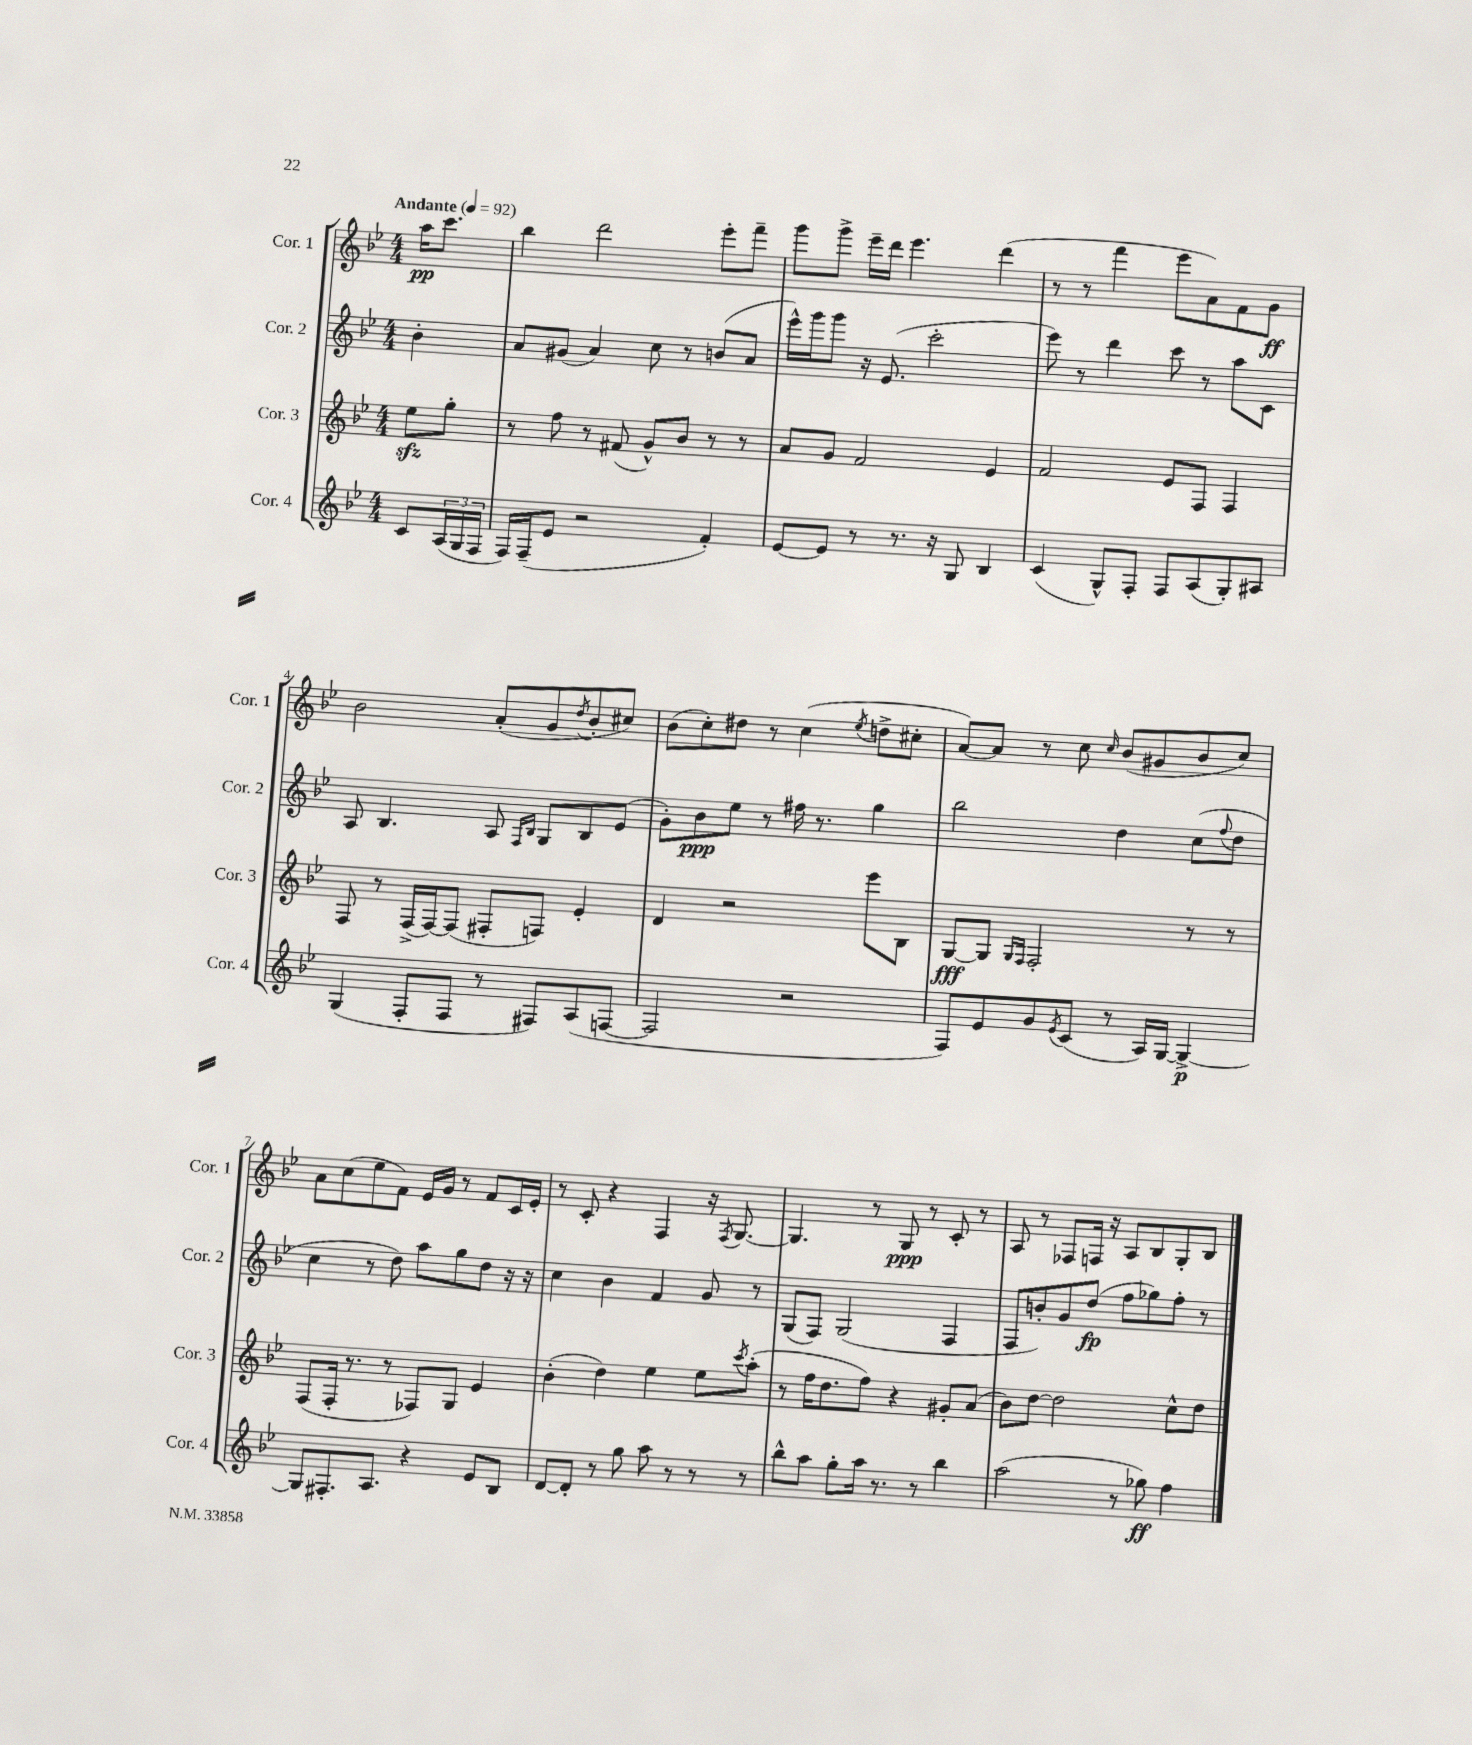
<<
\new StaffGroup <<
\new Staff = "s0" \with { instrumentName = "Cor. 1" shortInstrumentName = "Cor. 1" } {
    \clef treble \key bes \major \numericTimeSignature \time 4/4 \partial 4 \tempo "Andante" 4 = 92
    a''16\pp c'''8. |
    bes''4 d'''2 ees'''8-. f'''8-- |
    g'''8 g'''8-> ees'''16-- d'''16 ees'''4. d'''4( |
    r8 r8 f'''4 ees'''8 a'8) f'8 g'8\ff |
    bes'2 a'8-.( g'8 \acciaccatura { d''8 } bes'8-. cis''8) |
    bes'8( c''8-.) dis''8 r8 c''4( \acciaccatura { ees''8 } d''8-> cis''8-. |
    a'8~) a'8 r8 c''8 \grace { c''16 } bes'8( gis'8 bes'8 c''8) |
    a'8 c''8( ees''8 f'8) ees'16 g'16 r8 f'8 c'16 ees'16-. |
    r8 c'8-. r4 f4 r16 \acciaccatura { f8 } g8.~ |
    g4. r8 g8\ppp r8 c'8-. r8 |
    a8 r8 fes8 f16 r16 a8 bes8 g8-. bes8 \bar "|." |
}
\new Staff = "s1" \with { instrumentName = "Cor. 2" shortInstrumentName = "Cor. 2" } {
    \clef treble \key bes \major \numericTimeSignature \time 4/4 \partial 4
    bes'4-. |
    a'8 gis'8( a'4) c''8 r8 b'8( a'8 |
    ees'''16-^) g'''16 g'''8 r16 ees'8.( c'''2-. |
    ees'''8) r8 d'''4 c'''8 r8 a''8 c'8 |
    a8 bes4. a8 \grace { f16 bes16 } g8 bes8 ees'8( |
    g'8-.) bes'8\ppp ees''8 r8 fis''16 r8. g''4 |
    bes''2 d''4 c''8( \appoggiatura { f''8 } d''8 |
    c''4 r8 d''8) a''8 g''8 d''8 r16 r16 |
    c''4 bes'4 f'4 g'8 r8 |
    g8( f8) g2( f4 |
    f8 b'8-.) g'8 d''8\fp( f''8 ges''8) f''8-. r8 \bar "|." |
}
\new Staff = "s2" \with { instrumentName = "Cor. 3" shortInstrumentName = "Cor. 3" } {
    \clef treble \key bes \major \numericTimeSignature \time 4/4 \partial 4
    ees''8\sfz g''8-. |
    r8 f''8 r8 fis'8( g'8-^) bes'8 r8 r8 |
    a'8 g'8 f'2 ees'4 |
    f'2 ees'8 f8 f4 |
    f8 r8 f16->( f16~) f8( fis8-. f8) ees'4-. |
    d'4 r2 ees'''8 bes8 |
    g8~\fff g8 \grace { g16 f16 } f2-. r8 r8 |
    f8( f16-. r8. r8 fes8) g8 ees'4 |
    bes'4-.( d''4) ees''4 ees''8 \acciaccatura { c'''8 } a''8-.( |
    r8 f''16 d''8. f''8) r4 gis'8-. a'8( |
    bes'8) d''8~ d''2 c''8-^ d''8 \bar "|." |
}
\new Staff = "s3" \with { instrumentName = "Cor. 4" shortInstrumentName = "Cor. 4" } {
    \clef treble \key bes \major \numericTimeSignature \time 4/4 \partial 4
    c'8 \tuplet 3/2 { a16( g16 f16 } |
    f16) f16--( ees'8 r2 f'4-.) |
    ees'8~ ees'8 r8 r8. r16 g8 bes4 |
    c'4( g8-^) f8-. f8 a8( g8-.) ais8 |
    g4( f8-. f8 r8 fis8) a8( f8~ |
    f2 r2 |
    f8) ees'8 g'8 \acciaccatura { ees'8 } c'8( r8 a16) g16~ g4~->\p |
    g8 fis8.-. a8. r4 ees'8 bes8 |
    d'8~ d'8-. r8 g''8 a''8 r8 r8 r8 |
    bes''8-^ a''8 g''8-. a''16 r8. r8 bes''4 |
    a''2( r8 ges''8\ff) f''4 \bar "|." |
}
>>
>>
